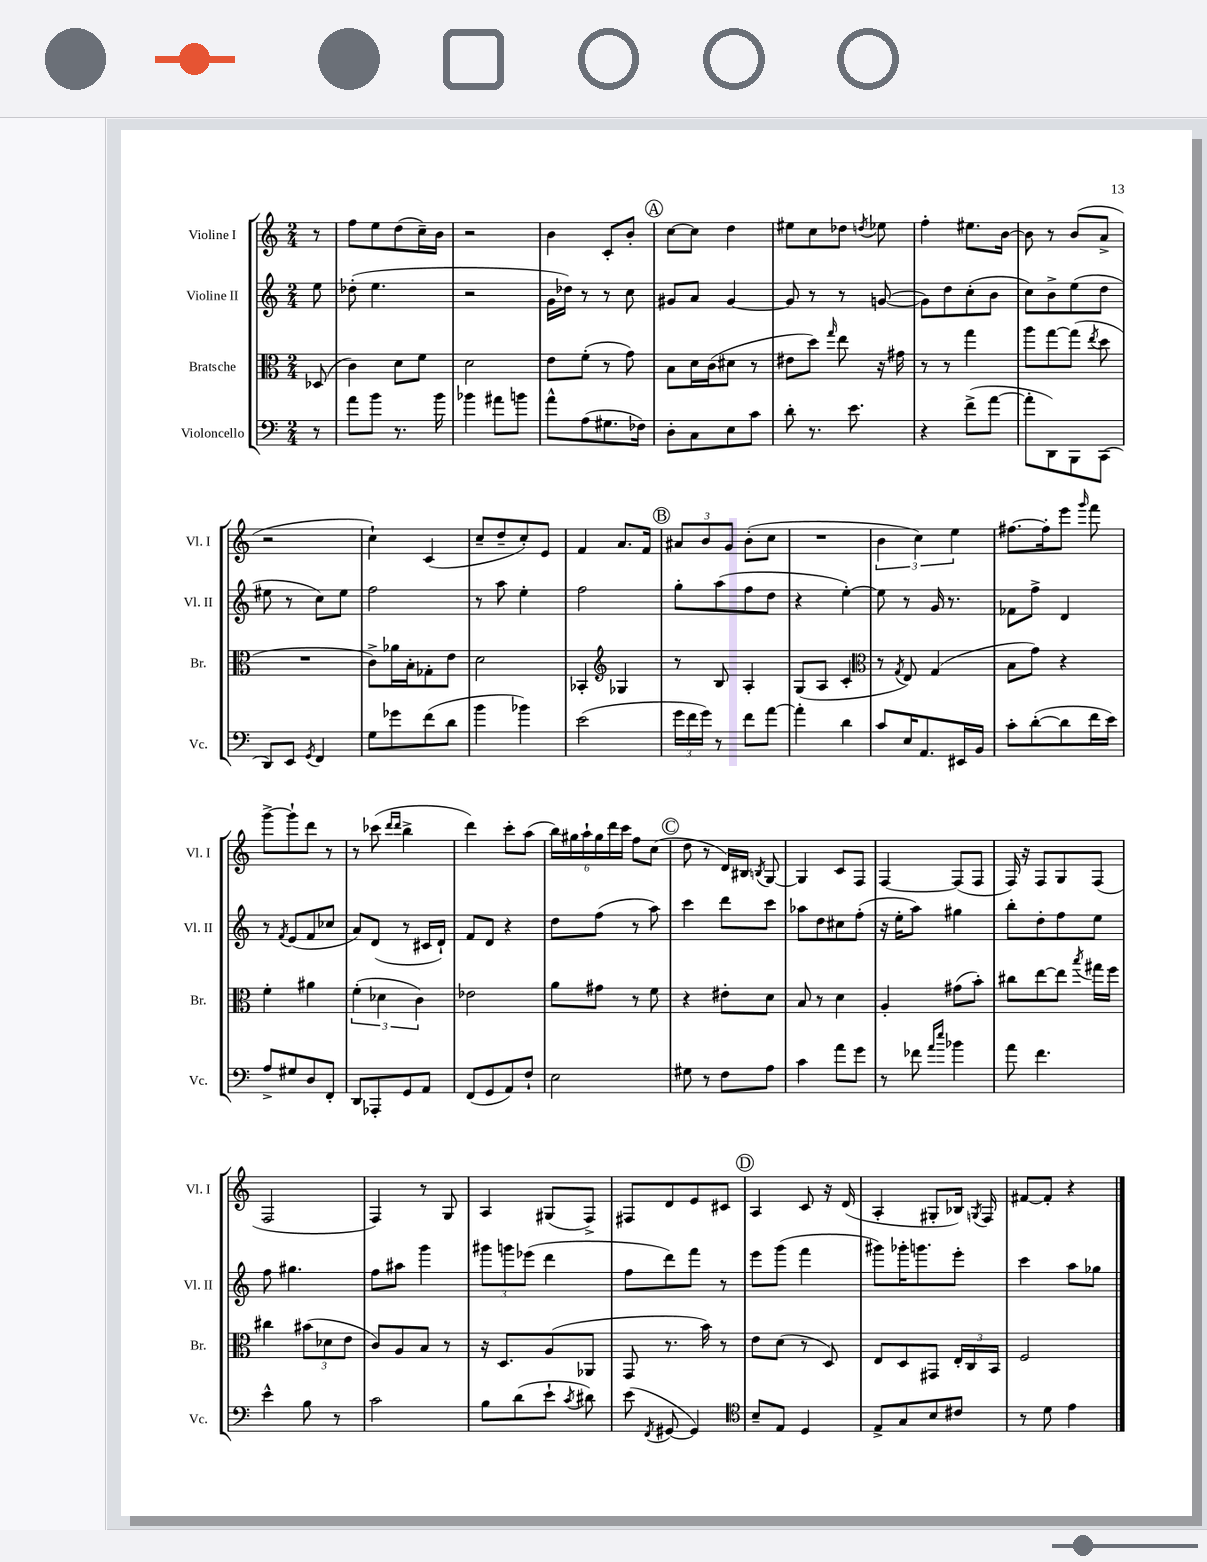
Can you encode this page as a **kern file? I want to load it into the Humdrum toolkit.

**kern	**kern	**kern	**kern
*staff4	*staff3	*staff2	*staff1
*clefF4	*clefC3	*clefG2	*clefG2
*k[]	*k[]	*k[]	*k[]
*M2/4	*M2/4	*M2/4	*M2/4
8r	(8D-	8ee	8r
=	=	=	=
8a	4c)	(8dd-'	8ff
8b	.	4.ee	8ee
8.r	8d	.	(8dd
.	8f	.	16cc~)
16b	.	.	16b
=	=	=	=
4b-	2d	2r	2r
8a#	.	.	.
8b	.	.	.
=	=	=	=
8a^^	8e	16g	4b
.	.	16dd-)	.
(8A	(8f'	8r	.
8.G#	8r	8r	8c'
.	8g)	8cc	8b'
16F-)	.	.	.
=	=	=	=
8D'	8B	8g#	[8cc
8C	16d	8a	8cc]
.	(16c	.	.
8E	8d#	[4g#	4dd
8c	8r	.	.
=	=	=	=
8d'	8e#	8g#]	8ee#
8.r	8dd)	8r	8cc
.	16qqgg	.	.
.	8ee	8r	8dd-
8.e	.	.	.
.	.	.	8qdd
.	16r	([8g	8ee-
.	16g#	.	.
=	=	=	=
4r	8r	8g])	4ff'
.	8r	8dd	.
(8f^	4gg	(8cc'	8.ee#
[8a	.	8b	.
.	.	.	[16b
=	=	=	=
8a']	8aa	8cc)	8b]
8DD)	[8gg	8b^	8r
8BBB	(8gg]	(8ee	(8b
.	8qee	.	.
(8CC	8dd	8dd	8a^
=	=	=	=
8DD)	2r	8ee#	2r
8EE	.	8r	.
8qGG	.	.	.
4FF	.	8cc)	.
.	.	8ee#	.
=	=	=	=
8G	8c^)	2ff	4cc`)
8g-	16a-	.	.
.	16B'	.	.
(8f	8G-'	.	(4c
8d	8e	.	.
=	=	=	=
4b	2d	8r	8cc~
.	.	8aa	8dd~
4b-)	.	4ee'	8cc')
.	.	.	8e
=	=	=	=
(2e	4BB-'	2ff	4f
*	*clefG2	*	*
.	4G-	.	8.a
.	.	.	16f
=	=	=	=
24g	8r	8gg'	12a#
24f	.	.	.
24g)	.	.	12b
8r	8B	(8aa	.
.	.	.	12g
8f	4A'	8ff	(8b'
[8a	.	8dd	8cc
=	=	=	=
4a']	(8G	4r	2r
.	8A	.	.
4d	4c'	[4ee')	.
=	=	=	=
*	*clefC3	*	*
8c	8r	8ee]	6b
.	8qG	.	.
16E	8E)	8r	.
.	.	.	6cc)
8.AA	.	.	.
.	(4G	16g	.
.	.	8.r	.
.	.	.	6ee
16EE#	.	.	.
16BB	.	.	.
=	=	=	=
8c'	8B	8f-	[8.ff#
([8d'	8g)	8ff^	.
.	.	.	16ff#']
8d]	4r	4d	8eee
.	.	.	16qqggg
16f	.	.	8fff
16e)	.	.	.
=	=	=	=
8A^	4f'	8r	[8ggg^
.	.	8qf	.
8G#	.	(8e	8ggg`]
8D	4a#	8f	8ddd
8FF'	.	8cc-	8r
=	=	=	=
8DD	(6f'	8a)	8r
8AAA-'	.	(8d	(8ccc-
.	6d-	.	.
.	.	.	16qqddd
.	.	.	16qqddd
8GG	.	8r	4bb^
.	6c)	.	.
8AA	.	16c#	.
.	.	16d`)	.
=	=	=	=
(8FF	2e-	8f	4ddd)
8GG	.	8d	.
8AA)	.	4r	8ccc'
8F`	.	.	(8aa
=	=	=	=
2E	8a	8dd	24bb)
.	.	.	24gg#
.	.	.	24aa`
.	8g#	(8ff	24gg#
.	.	.	24ddd
.	.	.	24ccc
.	8r	8r	8ff
.	8f	8aa)	(8cc
=	=	=	=
8G#	4r	4ccc	8dd
8r	.	.	8r
8F	8e#'	8ddd	16d)
.	.	.	16B#
.	.	.	8qB
8A	8d	8ccc	[8G
=	=	=	=
4c	8B	8aa-	4G]
.	8r	8dd	.
8a	4d	8cc#	8c
8g	.	(8ff'	8F
=	=	=	=
8r	4A'	16r	[4F
.	.	16ee'	.
8f-	.	8aa)	.
16qqa	.	.	.
16qqee	.	.	.
4b-	(8g#	4gg#	(8F]
.	8b')	.	8F
=	=	=	=
8a	8cc#	8bb'	16F)
.	.	.	16r
4.f	[8ee	8dd'	8F
.	8ee]	8ff	8G
.	8qbb	.	.
.	16gg#	8ee	(8F
.	16ff	.	.
=	=	=	=
4e^^	4cc#	8ff	2F
.	.	4.gg#	.
8B	(12b#	.	.
.	12d-	.	.
8r	.	.	.
.	12e	.	.
=	=	=	=
2c	8c)	8ff	4F)
.	8A	8aa#	.
.	8B	4ggg	8r
.	8r	.	8G
=	=	=	=
8B	16r	12ggg#	4A
.	8.D	.	.
.	.	12ggg	.
(8d	.	.	.
.	.	(12eee-	.
8e`	(8A	4ddd	(8G#
8qc	.	.	.
8d#)	8AA-	.	8F^)
=	=	=	=
(8e	8GG	8ff	8F#
8qFF	.	.	.
[8GG#	8.r	8ddd)	8d
4GG#])	.	8fff	8e
.	16b)	.	.
.	8r	8r	8c#
=	=	=	=
*clefC4	*	*	*
8B~	8e	8eee	4A
8E	(8d	(8ggg	.
4D	8r	4fff	8c
.	8D)	.	16r
.	.	.	(16d
=	=	=	=
8E^	8E	8ggg#)	4A'
8G	8D	16ggg-'	.
.	.	8.ggg	.
8B	8GG#	.	8G#'
8c#	24E'	8eee'	16B-)
.	24C	.	.
.	.	.	8qG
.	.	.	16F
.	24BB	.	.
=	=	=	=
8r	2F	4ccc	[8f#
8d	.	.	8f#']
4e	.	8aa	4r
.	.	8gg-	.
==	==	==	==
*-	*-	*-	*-
